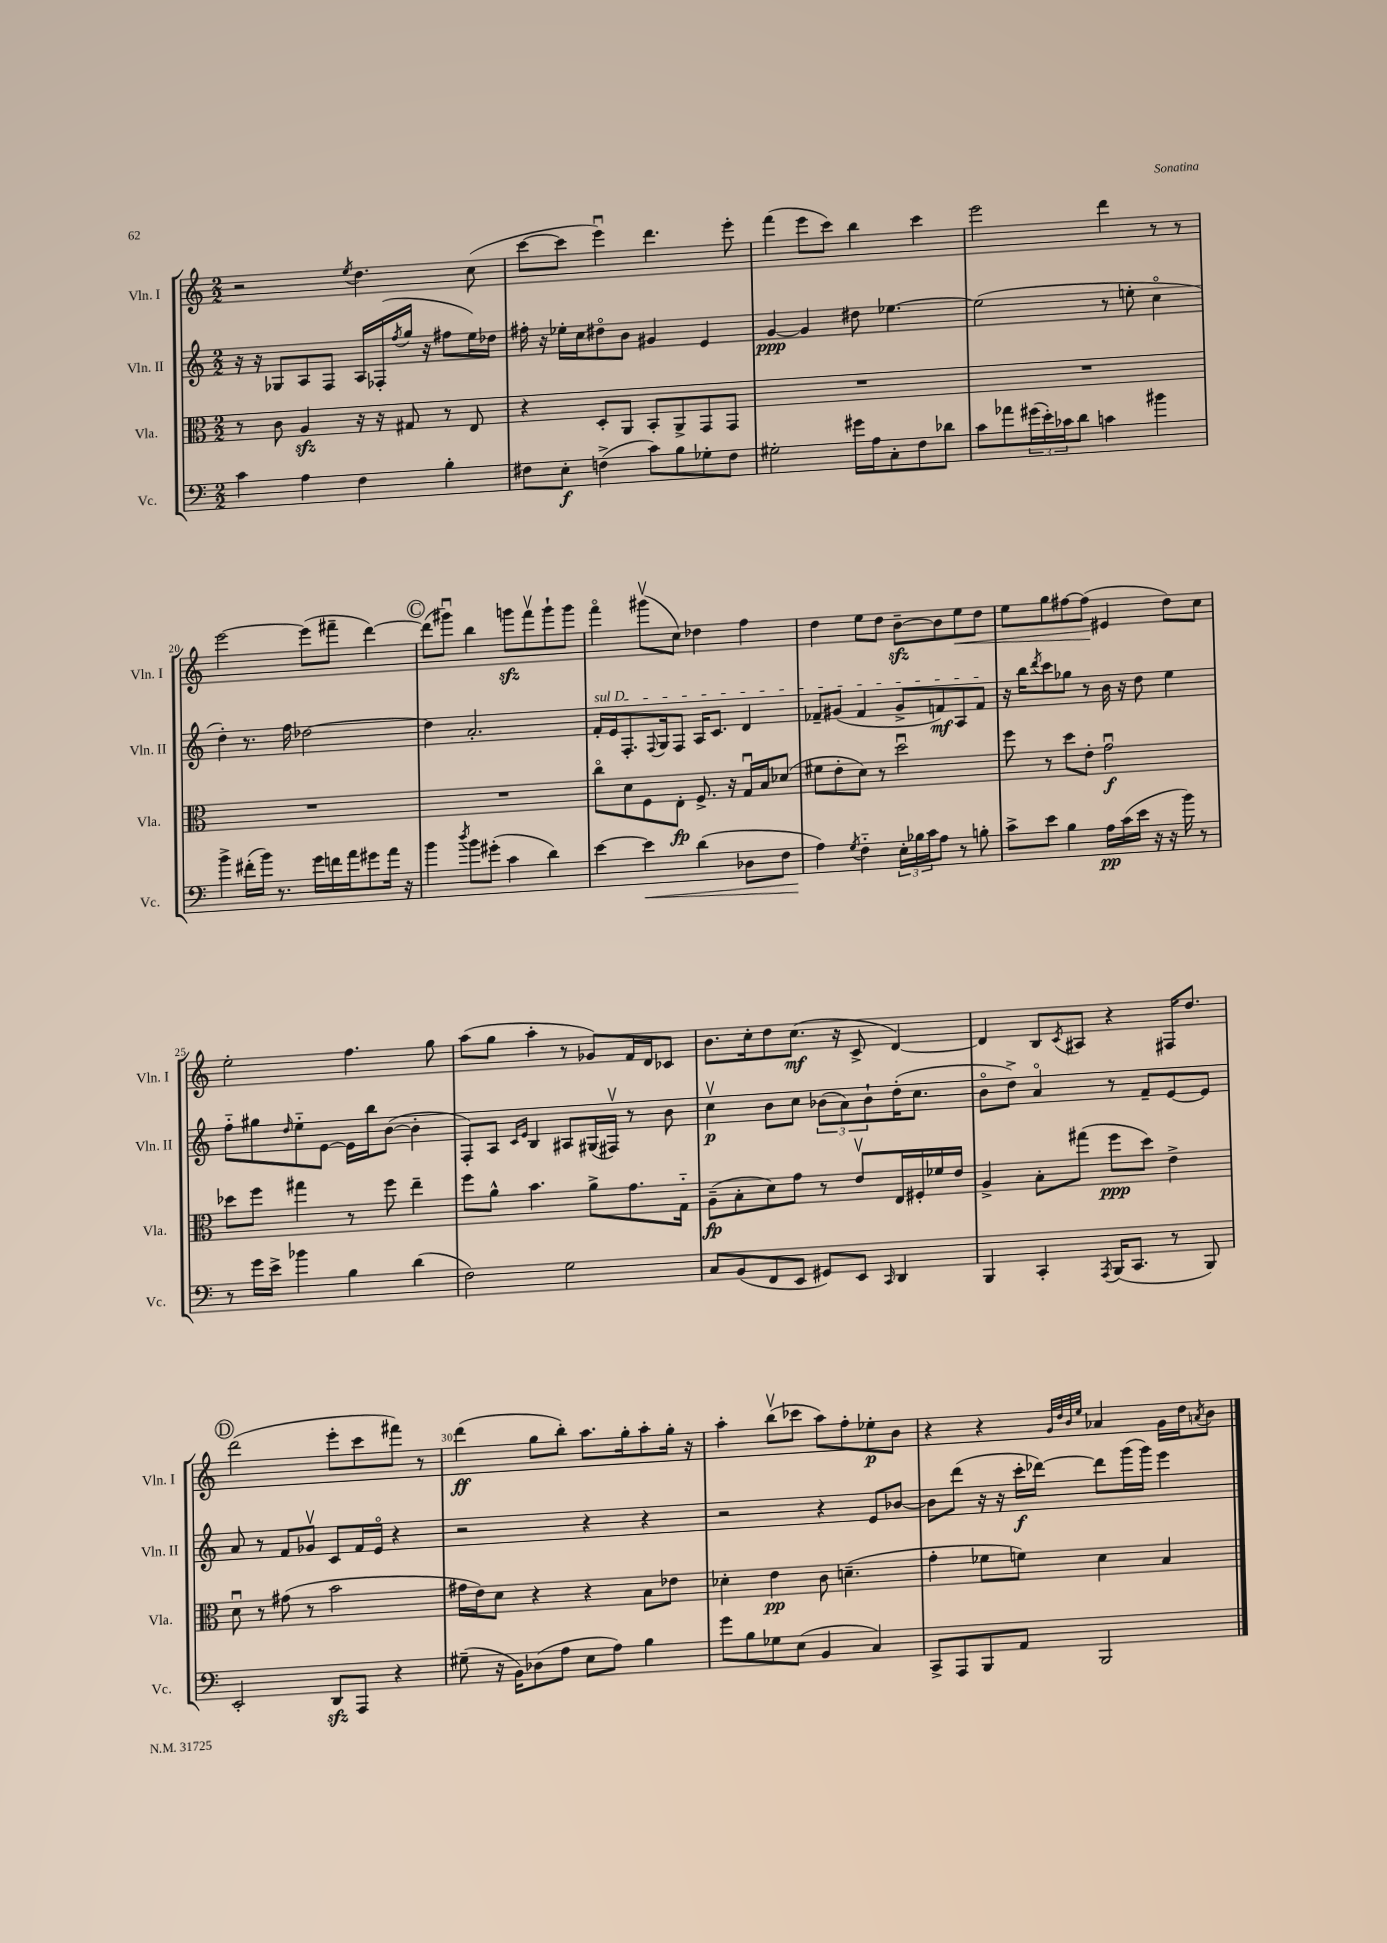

**kern	**kern	**kern	**kern
*staff4	*staff3	*staff2	*staff1
*clefF4	*clefC3	*clefG2	*clefG2
*k[]	*k[]	*k[]	*k[]
*M2/2	*M2/2	*M2/2	*M2/2
4c	8r	16r	2r
.	.	16r	.
.	8c	8G-	.
4A	4A	8A	.
.	.	8F	.
.	.	.	8qee
4F	16r	16A	4.dd
.	16r	(16F-'	.
.	.	8qff	.
.	8G#	16gg	.
.	.	16r	.
4B'	8r	8ff#	.
.	8E	16ee)	(8cc
.	.	16dd-	.
=	=	=	=
8F#	4r	16ff#'	[8ccc
.	.	16r	.
8E'	.	16ee-'	8ccc]
.	.	16cc	.
(4F^	8D'	8dd#o	4eeeu)
.	8AA	8b	.
8c)	8BB'	4g#	4.ddd
8B	8AA^	.	.
8G-'	8GG	4e	.
8F	8GG	.	8eee'
=	=	=	=
2G#'	1r	[4g	(4fff
.	.	4g]	8eee
.	.	.	8ccc)
16g#	.	8dd#	4bb
16A	.	.	.
8C'	.	[4.ee-	.
8F	.	.	4ccc
8d-	.	.	.
=	=	=	=
8c	1r	(2ee-]	2eee
8a-	.	.	.
(24g#	.	.	.
24e')	.	.	.
24c-	.	.	.
8d	.	.	.
4c	.	8r	4ddd
.	.	8ee'	.
4b#	.	4cco	8r
.	.	.	8r
=	=	=	=
4b^	1r	4dd')	[2eee
(16f#'	.	8.r	.
16b)	.	.	.
8.r	.	.	.
.	.	16ff	.
.	.	[2dd-	(8eee]
16g	.	.	.
16f	.	.	8fff#~
16a	.	.	.
8g#	.	.	[4ddd)
16a	.	.	.
16r	.	.	.
=	=	=	=
4b	1r	4dd-]	(8ddd]
.	.	.	8ggg#u)
8qdd	.	.	.
8b	.	2.a'	4bb
(8g#'	.	.	.
4c	.	.	8ggg
.	.	.	8fffv
4d)	.	.	8ggg`
.	.	.	8ggg
=	=	=	=
[4e	8cco	16f'	4fffo
.	.	16e	.
.	8d	8.F'	.
4e]	8F	.	(8ggg#v
.	.	8qqF	.
.	.	16G	.
.	8E'	8F	8cc)
(4d	8.F^	16A	4dd-
.	.	8.c	.
.	16r	.	.
8D-	16Gu	4d	4ff
.	16B	.	.
8F	(8d-	.	.
=	=	=	=
4A)	8f#	8f-~	4dd
.	8e'	(8g#	.
8qG	.	.	.
4F'~	8d)	4f-	8ee
.	8r	.	8dd
24E'	2ddu	8g#^	[8b~
24B-	.	.	.
24c	.	.	.
8A	.	8f)	8b]
8r	.	8A	8ee
8B'	.	8f	8dd
=	=	=	=
8c^	8ff	16r	8ee
.	.	16bb	.
.	.	8qddd	.
8e	8r	8ccc	8gg
4B	8dd	8gg-	[8ff#
.	8e'	8r	(8ff#]
16A	2gu	16b	4e#
(16c	.	16r	.
16e	.	8dd	.
16r	.	.	.
16r	.	4ee	8dd)
16b)	.	.	.
8r	.	.	8cc
=	=	=	=
8r	8dd-	8ff'~	2ee'
16g	8ff	8gg#	.
16e^	.	.	.
.	.	16qqdd	.
4b-	4gg#	8ee'~	.
.	.	[8e	.
4B	8r	16e]	4.ff
.	.	16bb	.
.	8ff	([8b	.
(4d	4ee~	4b']	.
.	.	.	8gg
=	=	=	=
2F)	8ff	8F')	(8aa
.	8a^^	8A	8gg
.	.	16qqc	.
.	.	16qqe	.
.	4.b	4B	4aa'
2G	.	8A#	8r
.	8a^	(16G#	8g-)
.	.	16F#v)	.
.	8.g	8r	16f
.	.	.	16d
.	.	8b	8c-
.	16G'~	.	.
=	=	=	=
8C	(8A~	4ccv	8.b
(8BB	8B'	.	.
.	.	.	16cc'
8FF	8d)	8b	8dd
8EE	8g	8cc	(8.cc
8GG#)	8r	(12b-	.
.	.	.	16r
.	.	12a)	.
8EE	8ev	.	8c^
.	.	12b-`	.
16qqCC	.	.	.
4DD	16E	(16dd'	[4d)
.	16F#'	8.cc	.
.	16f-	.	.
.	16e	.	.
=	=	=	=
4BBB	4A^	8bo	4d]
.	.	8dd^)	.
4CC'	8B'	4ao	8B
.	.	.	8qc
.	(8gg#	.	8A#
8qAAA	.	.	.
(16BBB	8ff	8r	4r
8.CC	.	.	.
.	8dd)	8f~	.
8r	4e^	[8e	16F#
.	.	.	8.dd
8BBB)	.	8e]	.
=	=	=	=
2EE'	8du	8a	(2ddd
.	8r	8r	.
.	(8g#	8f	.
.	8r	8g-v	.
8DD	2b	8c	8eee'
8AAA	.	16f	8ccc
.	.	16eo	.
4r	.	4r	8fff#)
.	.	.	8r
=	=	=	=
(8G#~	16g#	2r	(4ddd
.	16e)	.	.
16r	8d	.	.
16BB)	.	.	.
(8D-	4r	.	8gg
8A	.	.	8bb')
8E	4r	4r	8.aa
8A)	.	.	.
.	.	.	16gg'
4B	8B	4r	8aa'
.	8e-	.	16gg'
.	.	.	16r
=	=	=	=
8g	4d-'	2r	4aa'
8B	.	.	.
8G-	4e	.	(8bbv
(8E	.	.	8ccc-
4BB	8c	4r	8aa)
.	(4.d~	.	8ff'
4C)	.	8e	8ee-'
.	.	[8b-	8b
=	=	=	=
8CC^	4g'	8b-]	4r
8AAA	.	(8ddd	.
8BBB	8f-	16r	4r
.	.	16r	.
8AA	8f)	16ccc'	.
.	.	[16ddd-)	.
.	.	.	32qqg
.	.	.	32qqdd
.	.	.	32qqb
.	.	.	32qqee
2BBB	4d	8ddd-]	4a-
.	.	(16ggg	.
.	.	16ggg)	.
.	4B	4eee	16g
.	.	.	16dd
.	.	.	8qa
.	.	.	8b
==	==	==	==
*-	*-	*-	*-
